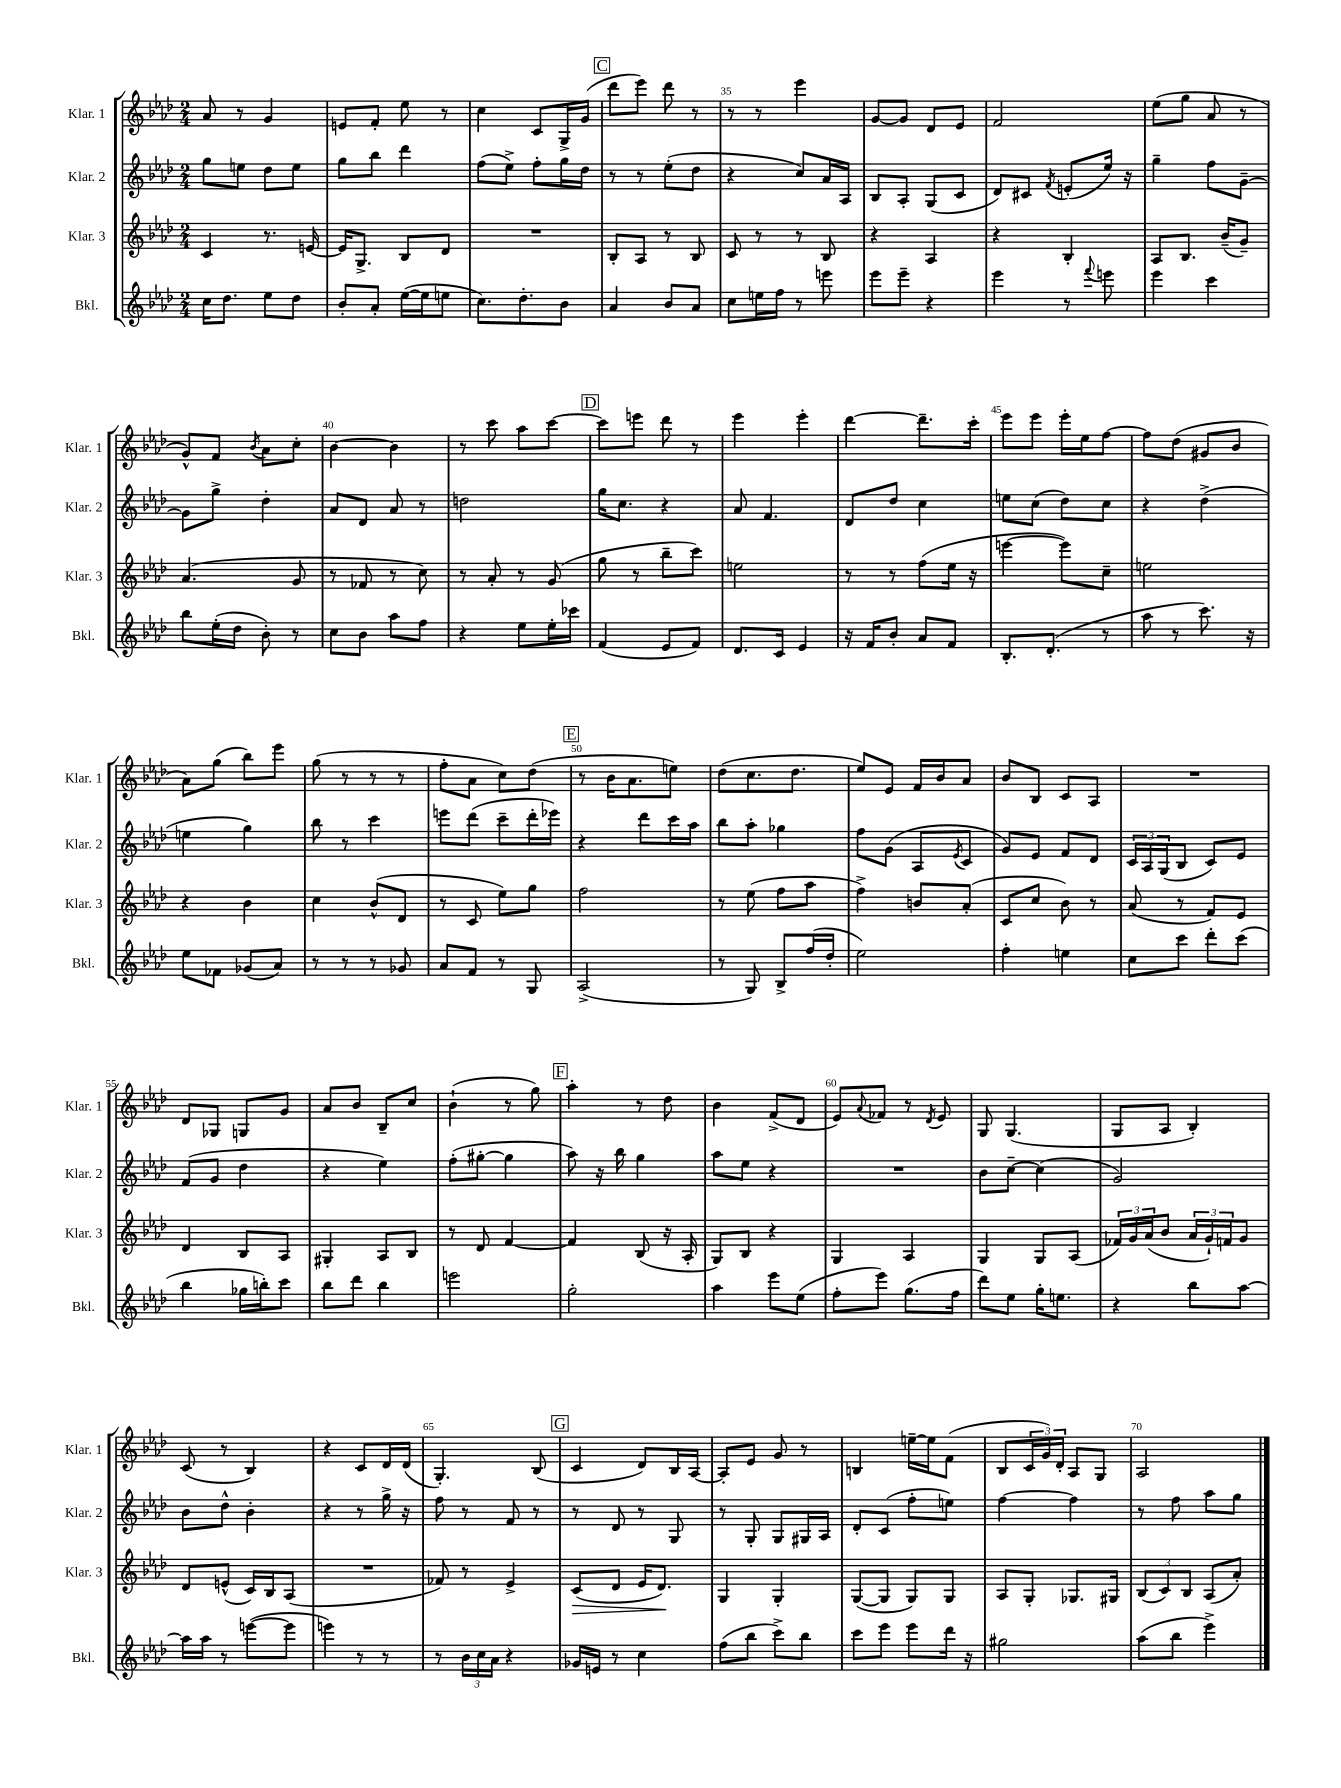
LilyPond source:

<<
\new StaffGroup <<
\new Staff = "s0" \with { instrumentName = "Klar. 1" shortInstrumentName = "Klar. 1" } {
    \clef treble \key aes \major \numericTimeSignature \time 2/4
    aes'8 r8 g'4 |
    e'8 f'8-. ees''8 r8 |
    c''4 c'8 g16-> g'16( |
    \mark \markup { \box "C" } des'''8 ees'''8) des'''8 r8 |
    r8 r8 ees'''4 |
    g'8~ g'8 des'8 ees'8 |
    f'2 |
    ees''8( g''8 aes'8 r8 |
    g'8-^) f'8 \acciaccatura { bes'8 } aes'8 c''8-. |
    bes'4~ bes'4 |
    r8 c'''8 aes''8 c'''8~ |
    \mark \markup { \box "D" } c'''8 e'''8 des'''8 r8 |
    ees'''4 ees'''4-. |
    des'''4~ des'''8.-- c'''16-. |
    ees'''8 ees'''8 ees'''16-. ees''16 f''8~ |
    f''8 des''8( gis'8 bes'8 |
    aes'8) g''8( bes''8) ees'''8 |
    g''8( r8 r8 r8 |
    f''8-. aes'8 c''8) des''8( |
    \mark \markup { \box "E" } r8 bes'16 aes'8. e''8) |
    des''8( c''8. des''8. |
    ees''8) ees'8 f'16 bes'16 aes'8 |
    bes'8 bes8 c'8 aes8 |
    R2 |
    des'8 ges8 g8 g'8 |
    aes'8 bes'8 bes8-- c''8 |
    bes'4-!( r8 g''8) |
    \mark \markup { \box "F" } aes''4-. r8 des''8 |
    bes'4 f'8->( des'8 |
    ees'8) \appoggiatura { aes'8 } fes'8 r8 \acciaccatura { des'8 } ees'8 |
    g8 g4.( |
    g8 aes8 bes4-.) |
    c'8( r8 bes4) |
    r4 c'8 des'16 des'16( |
    g4.-.) bes8( |
    \mark \markup { \box "G" } c'4 des'8) bes16 aes16~ |
    aes8-. ees'8 g'8 r8 |
    b4 e''16~-- e''16 f'8( |
    bes8 \tuplet 3/2 { c'16 g'16) des'16-. } aes8 g8 |
    aes2 \bar "|." |
}
\new Staff = "s1" \with { instrumentName = "Klar. 2" shortInstrumentName = "Klar. 2" } {
    \clef treble \key aes \major \numericTimeSignature \time 2/4
    g''8 e''8 des''8 e''8 |
    g''8 bes''8 des'''4 |
    f''8( ees''8->) f''8-. g''16 des''16 |
    \mark \markup { \box "C" } r8 r8 ees''8-.( des''8 |
    r4 c''8) aes'16 aes16 |
    bes8 aes8-. g8( c'8 |
    des'8) cis'8 \acciaccatura { f'8 } e'8-.( ees''16) r16 |
    g''4-- f''8 g'8~-- |
    g'8 g''8-> des''4-. |
    aes'8 des'8 aes'8 r8 |
    d''2 |
    \mark \markup { \box "D" } g''16 c''8. r4 |
    aes'8 f'4. |
    des'8 des''8 c''4 |
    e''8 c''8( des''8) c''8 |
    r4 des''4->( |
    e''4 g''4) |
    bes''8 r8 c'''4 |
    e'''8 des'''8( c'''8-- des'''16-. ees'''16) |
    \mark \markup { \box "E" } r4 des'''8 c'''16 aes''16 |
    bes''8 aes''8-. ges''4 |
    f''8 g'8( aes8 \acciaccatura { ees'8 } c'8 |
    g'8) ees'8 f'8 des'8 |
    \tuplet 3/2 { c'16 aes16 g16( } bes8 c'8) ees'8 |
    f'8( g'8 des''4 |
    r4 ees''4) |
    f''8-.( gis''8~-. gis''4 |
    \mark \markup { \box "F" } aes''8) r16 bes''16 g''4 |
    aes''8 ees''8 r4 |
    R2 |
    bes'8 c''8~-- c''4( |
    g'2) |
    bes'8 des''8-^ bes'4-. |
    r4 r8 g''16-> r16 |
    f''8 r8 f'8 r8 |
    \mark \markup { \box "G" } r8 des'8 r8 g8 |
    r8 g8-. g8 gis16 aes16 |
    des'8-. c'8( f''8-. e''8) |
    f''4~ f''4 |
    r8 f''8 aes''8 g''8 \bar "|." |
}
\new Staff = "s2" \with { instrumentName = "Klar. 3" shortInstrumentName = "Klar. 3" } {
    \clef treble \key aes \major \numericTimeSignature \time 2/4
    c'4 r8. e'16~ |
    e'16 g8.-> bes8 des'8 |
    R2 |
    \mark \markup { \box "C" } bes8-. aes8 r8 bes8 |
    c'8 r8 r8 bes8 |
    r4 aes4 |
    r4 bes4-. |
    aes8 bes8. bes'16--( g'8--) |
    aes'4.( g'8 |
    r8 fes'8 r8 c''8) |
    r8 aes'8-. r8 g'8( |
    \mark \markup { \box "D" } g''8 r8 bes''8-- c'''8) |
    e''2 |
    r8 r8 f''8( ees''16 r16 |
    e'''4~ e'''8) c''8-- |
    e''2 |
    r4 bes'4 |
    c''4 bes'8-^( des'8 |
    r8 c'8 ees''8) g''8 |
    \mark \markup { \box "E" } f''2 |
    r8 ees''8( f''8 aes''8 |
    f''4->) b'8 aes'8-.( |
    c'8 c''8 bes'8) r8 |
    aes'8( r8 f'8) ees'8 |
    des'4 bes8 aes8 |
    gis4-. aes8 bes8 |
    r8 des'8 f'4~ |
    \mark \markup { \box "F" } f'4 bes8( r16 aes16-. |
    g8) bes8 r4 |
    g4 aes4 |
    g4 g8 aes8( |
    \tuplet 3/2 { fes'16) g'16 aes'16( } bes'8 \tuplet 3/2 { aes'16 g'16-!) f'16 } g'8 |
    des'8 e'8-^( c'16) bes16 aes8( |
    R2 |
    fes'8) r8 ees'4-> |
    \mark \markup { \box "G" } c'8\>( des'8 ees'16 des'8.\!) |
    g4 g4-. |
    g8~( g8 g8) g8 |
    aes8 g8-. ges8. gis16 |
    \tuplet 3/2 { bes8( c'8) bes8 } aes8( aes'8-.) \bar "|." |
}
\new Staff = "s3" \with { instrumentName = "Bkl." shortInstrumentName = "Bkl." } {
    \clef treble \key aes \major \numericTimeSignature \time 2/4
    c''16 des''8. ees''8 des''8 |
    bes'8-. aes'8-. ees''16~( ees''16 e''8 |
    c''8.) des''8.-. bes'8 |
    \mark \markup { \box "C" } aes'4 bes'8 aes'8 |
    c''8 e''16 f''16 r8 e'''8 |
    ees'''8 ees'''8-- r4 |
    ees'''4 r8 \appoggiatura { f'''8 } e'''8 |
    ees'''4 c'''4 |
    bes''8 ees''16-.( des''16 bes'8-.) r8 |
    c''8 bes'8 aes''8 f''8 |
    r4 ees''8 ees''16-. ces'''16 |
    \mark \markup { \box "D" } f'4( ees'8 f'8) |
    des'8. c'16 ees'4 |
    r16 f'16 bes'8-. aes'8 f'8 |
    bes8.-. des'8.-.( r8 |
    aes''8 r8 c'''8.) r16 |
    ees''8 fes'8 ges'8( aes'8) |
    r8 r8 r8 ges'8 |
    aes'8 f'8 r8 g8 |
    \mark \markup { \box "E" } aes2->( |
    r8 g8) bes8-> f''16( des''16-. |
    ees''2) |
    f''4-. e''4 |
    c''8 c'''8 des'''8-. c'''8( |
    bes''4 ges''16 b''16-.) c'''8 |
    bes''8 des'''8 bes''4 |
    e'''2 |
    \mark \markup { \box "F" } g''2-. |
    aes''4 ees'''8 ees''8( |
    f''8-. ees'''8) g''8.( f''16 |
    des'''8) ees''8 g''16-. e''8. |
    r4 bes''8 aes''8~ |
    aes''16 aes''16 r8 e'''8~( e'''8 |
    e'''4) r8 r8 |
    r8 \tuplet 3/2 { bes'16 c''16 aes'16 } r4 |
    \mark \markup { \box "G" } ges'16 e'16 r8 c''4 |
    f''8( bes''8 c'''8->) bes''8 |
    c'''8 ees'''8 ees'''8 des'''16 r16 |
    gis''2 |
    aes''8( bes''8 ees'''4->) \bar "|." |
}
>>
>>
\layout { \context { \Score currentBarNumber = #31 \override BarNumber.break-visibility = ##(#f #t #t) barNumberVisibility = #(every-nth-bar-number-visible 5) } }
